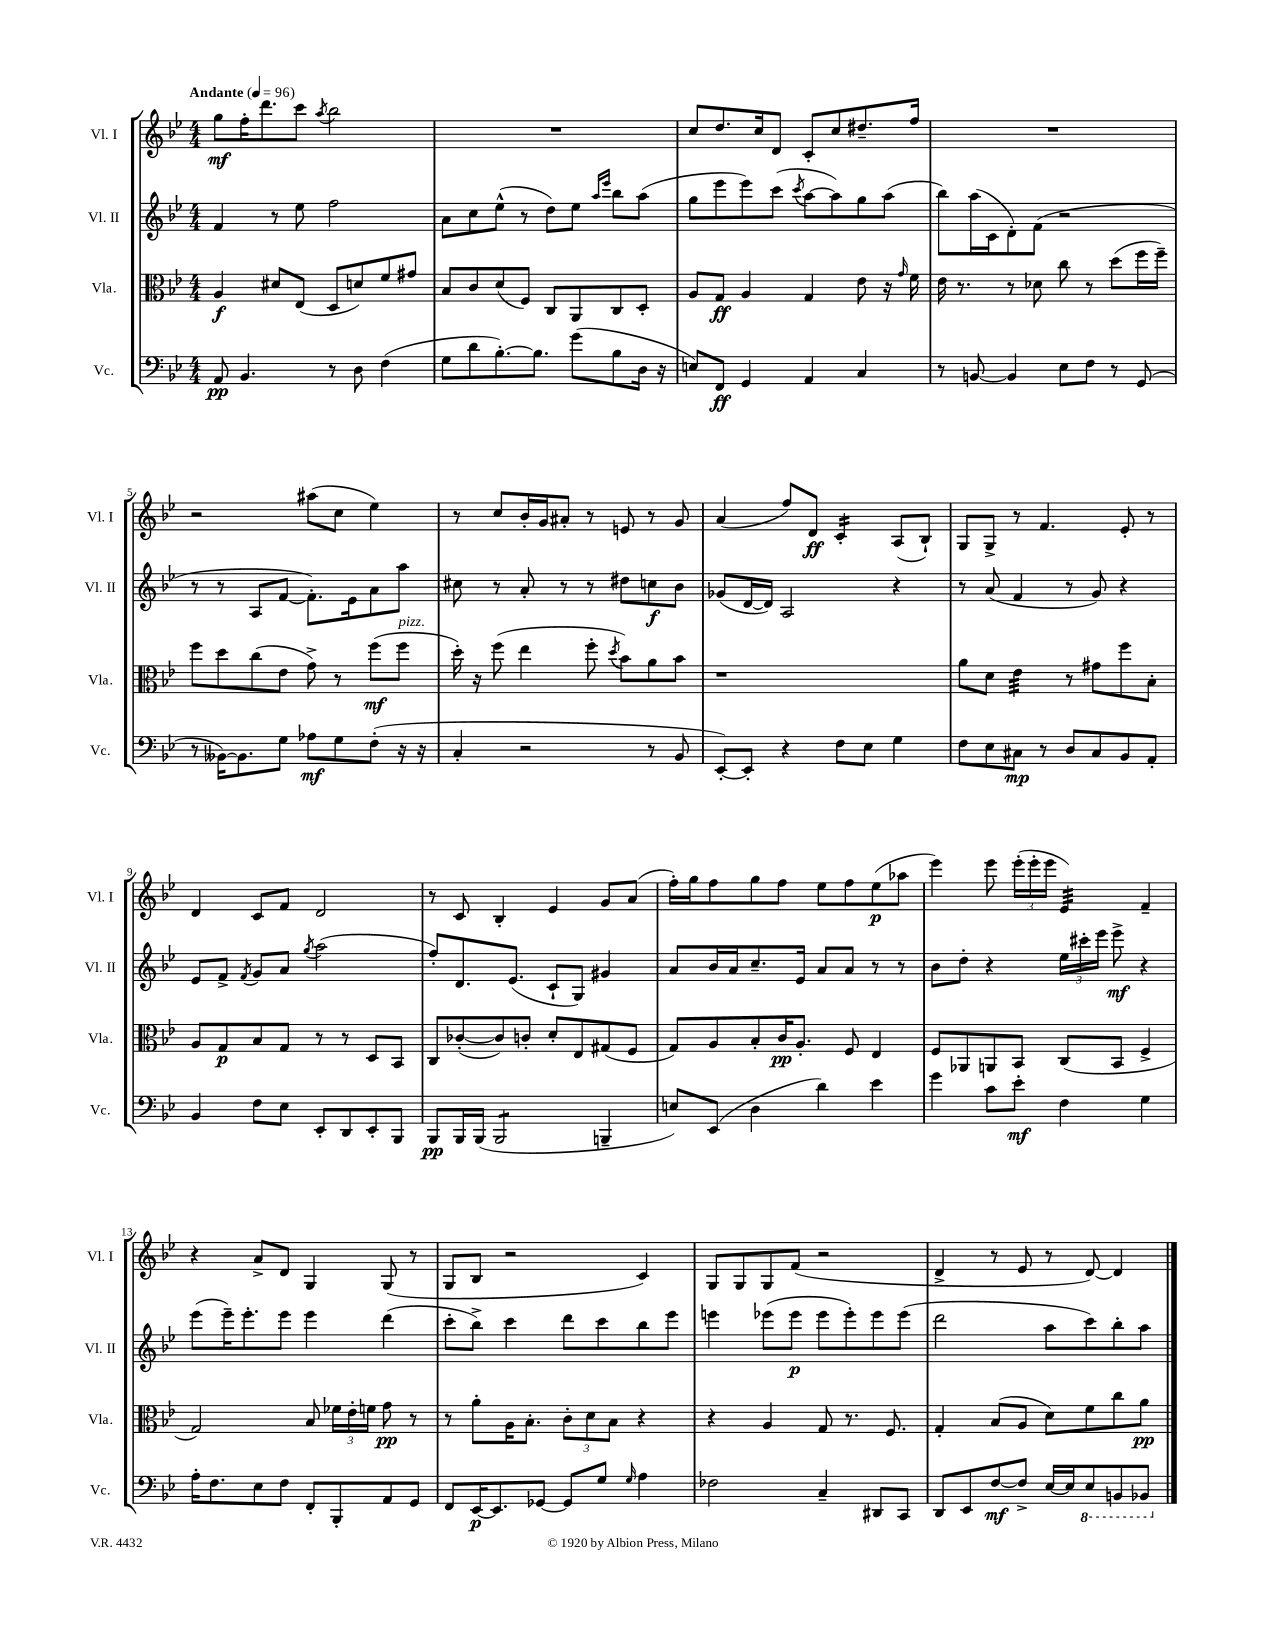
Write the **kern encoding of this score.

**kern	**kern	**kern	**kern
*staff4	*staff3	*staff2	*staff1
*clefF4	*clefC3	*clefG2	*clefG2
*k[b-e-]	*k[b-e-]	*k[b-e-]	*k[b-e-]
*M4/4	*M4/4	*M4/4	*M4/4
*MM96	*MM96	*MM96	*MM96
8AA/	4A/	4f/	8gg\L
4.BB-/	.	.	16ff'\K
.	.	.	8.ddd\
.	8d#/L	8r	.
.	(8E-/J	8ee-\	8ccc\J
.	.	.	8qaa/
8r	8D/L	2ff\	2bb-\
8D\	8d/)	.	.
(4F\	8f/	.	.
.	8g#/J	.	.
=	=	=	=
8G\L	8B-/L	8a\L	1r
8d\	8c/	8cc\	.
[8.B-'\)	(8d/	(8ee-^^\J	.
.	8F/J)	8r	.
8.B-\]J	.	.	.
.	8C/L	8dd\L)	.
(8g\L	8AA/	8ee-\J	.
.	.	16qqaa/LL	.
.	.	16qqeee-/JJ	.
8B-\	8C/	8bb-\L	.
16D\Jk	8D'/J	(8aa\J	.
16r	.	.	.
=	=	=	=
8E/L)	8A/L	8gg\L	8cc/L
8FF/J	8G/J	8eee-\	8.dd/
4GG/	4A/	8eee-\)	.
.	.	.	16cc/k
.	.	(8ccc\J	8d/J
.	.	8qccc/	.
4AA/	4G/	[8aa\L	8c'/L
.	.	8aa\])	8cc/
4C/	8e-\	8gg\	8.dd#~/
.	16r	(8aa\J	.
.	16qqg/	.	.
.	16f\	.	16ff/Jk
=	=	=	=
8r	16e-\	8bb-\L)	1r
.	8.r	.	.
[8BB/	.	(16aa\L	.
.	.	16c\J	.
4BB/]	8r	8d'\)	.
.	8d-\	(8f\J	.
8E-\L	8cc\	2r	.
8F\J	8r	.	.
8r	(8dd\L	.	.
(8GG/	16ff\L	.	.
.	16ff~\JJ)	.	.
=	=	=	=
8r	8ff\L	8r	2r
[16BB--\LK)	8dd\	8r	.
8.BB--\]	.	.	.
.	(8cc\	8A/L	.
8G\J	8e-\J	[8f/J	.
8A-\L	8g^\)	8.f'\]L)	(8aa#\L
8G\	8r	.	8cc\J
.	.	16e-\k	.
(8F'\J	(8ff\L	8a\	4ee-\)
16r	8ff\J	8aa\J	.
16r	.	.	.
=	=	=	=
4C'/	16dd'\)	8cc#\	8r
.	16r	.	.
.	(8ff\	8r	8cc/L
2r	4ee-\	8a'/	16b-'/L
.	.	.	16g/J
.	.	8r	8a#'/J
.	8ff'\	8r	8r
.	8qdd/	.	.
.	8b-\L)	8dd#\L	8e/
8r	8a\	8cc\	8r
8BB-/	8b-\J	8b-\J	8g/
=	=	=	=
[8EE-'/L)	1r	(8g-/L	(4a/
8EE-'/]J	.	[16d/L	.
.	.	16d/]JJ)	.
4r	.	2A/	8ff/L)
.	.	.	8d/J
8F\L	.	.	4c'/
8E-\J	.	.	.
4G\	.	4r	(8A/L
.	.	.	8B-`/J)
=	=	=	=
8F\L	8a\L	8r	8G/L
8E-\	8d\J	(8a/	8G^/J
8C#\J	4e-\	4f/	8r
8r	.	.	4.f/
8D/L	8r	8r	.
8C#/	8g#\L	8g/)	.
8BB-/	8ff\	4r	8e-'/
8AA'/J	8B-'\J	.	8r
=	=	=	=
4BB-/	8A/L	8e-/L	4d/
.	8G/	8f^/J	.
.	.	8qf/	.
8F\L	8B-/	8g/L	8c/L
8E-\J	8G/J	8a/J	8f/J
.	.	8qgg/	.
8EE-'/L	8r	(2aa\	2d/
8DD/	8r	.	.
8EE-'/	8D/L	.	.
8BBB-/J	8BB-/J	.	.
=	=	=	=
8BBB-/L	8C/L	8ff'/L)	8r
16BBB-/L	([8c-'/	8.d/	8c/
(16BBB-/JJ	.	.	.
2BBB-/	8c-/])	.	4B-'/
.	.	(8.e-/J	.
.	8c'/J	.	.
.	8d'/L	8c`/L	4e-/
.	8E-/	8G/J)	.
4BBB~/	(8G#/	4g#/	8g/L
.	8F/J	.	(8a/J
=	=	=	=
8E/L)	8G/L)	8a/L	16ff'\LL)
.	.	.	16gg\J
(8EE-/J	8A/	16b-/L	8ff\
.	.	16a/J	.
4D\	8B-'/	8.cc~/	8gg\
.	16c/K	.	8ff\J
.	8.A'/J	16e-/Jk	.
4d\)	.	8a/L	8ee-\L
.	8F/	8a/J	8ff\
4e-\	4E-/	8r	(8ee-\
.	.	8r	8aa-\J
=	=	=	=
4g\	8F/L	8b-\L	4eee-\)
.	8AA-/	8dd'\J	.
8c\L	8AA/	4r	8eee-\
8e-'\J	8BB-/J	.	(24eee-'\LL
.	.	.	24eee-'\
.	.	.	24eee-\JJ
4F\	(8C/L	24ee-\LL	4e-/)
.	.	24ccc#'\	.
.	.	24eee-\JJ	.
.	8BB-/J	8eee-^\	.
4G\	4F^/	4r	4f~/
=	=	=	=
16A'\LK	2G/)	(8eee-\L	4r
8.F\	.	.	.
.	.	16eee-~\K)	.
.	.	8.eee-'\	.
8E-\	.	.	8a^/L
8F\J	.	8eee-\J	8d/J
8FF'/L	8B-/	4eee-\	4G/
8BBB-'/	24f-\LL	.	.
.	24e-'\	.	.
.	24f\JJ	.	.
8AA/	8g\	(4ddd\	(8G/
8GG/J	8r	.	8r
=	=	=	=
8FF/L	8r	8ccc'\L	8G/L
[16EE-/K	8a'\L	8bb-^\J)	8B-/J
8.EE-/]	.	.	.
.	16A\K	4ccc\	2r
.	8.B-'\J	.	.
[8GG-/J	.	.	.
8GG-/]L	12c'\L	8ddd\L	.
.	12d\	.	.
8G/J	.	8ccc\	.
.	12B-\J	.	.
16qqG/	.	.	.
4A\	4r	8bb-\	4c/)
.	.	8eee-\J	.
=	=	=	=
2F-\	4r	4eee\	8G/L
.	.	.	8G/
.	4A/	(8eee-\L	8G/
.	.	8eee-\J	(8f/J
4C~/	8G/	8eee-\L	2r
.	8.r	8eee-'\)	.
8DD#/L	.	8eee-\	.
.	8.F/	.	.
8CC/J	.	(8eee-\J	.
=	=	=	=
8DD/L	4G'/	2ddd\	4d^/
8EE-/	.	.	.
[8F/	(8B-/L	.	8r
8F^/]J	8A/J	.	8e-/
[16E-/LL	8d\L)	8aa\L	8r
16E-/]J	.	.	.
8EE-/	8f\	8ccc\)	[8d/)
8BBB/	8cc\	8bb-'\	4d/]
8BBB-/J	8a\J	8aa\J	.
==	==	==	==
*-	*-	*-	*-
